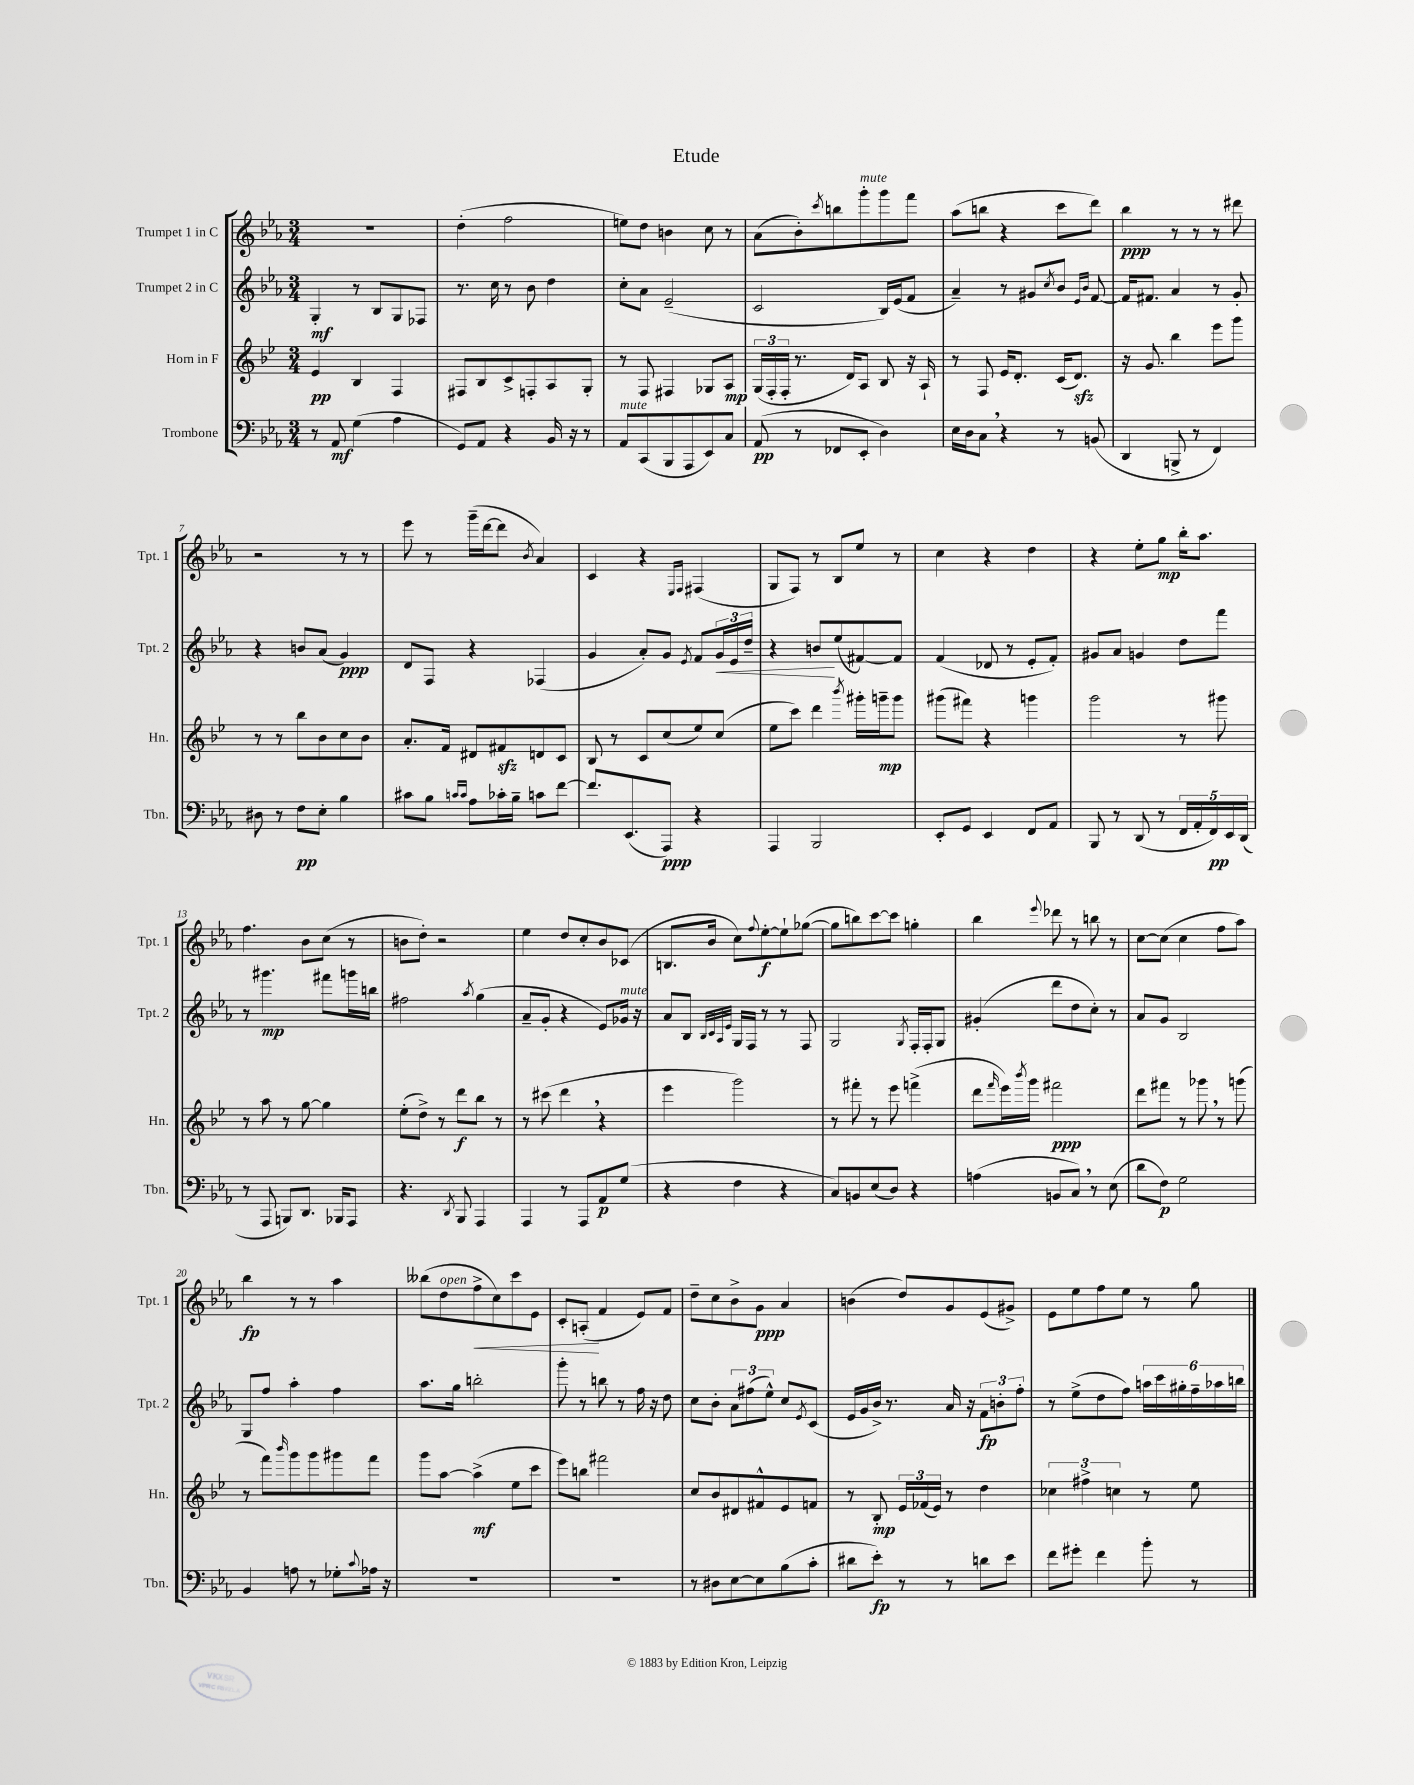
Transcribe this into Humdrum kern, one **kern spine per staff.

**kern	**dynam	**kern	**dynam	**kern	**dynam	**kern	**dynam
*part4	*part4	*part3	*part3	*part2	*part2	*part1	*part1
*staff4	*staff4	*staff3	*staff3	*staff2	*staff2	*staff1	*staff1
*I"Trombone	*	*I"Horn in F	*	*I"Trumpet 2 in C	*	*I"Trumpet 1 in C	*
*I'Tbn.	*	*I'Hn.	*	*I'Tpt. 2	*	*I'Tpt. 1	*
*clefF4	*	*clefG2	*	*clefG2	*	*clefG2	*
*k[b-e-a-]	*	*k[b-e-]	*	*k[b-e-a-]	*	*k[b-e-a-]	*
*M3/4	*	*M3/4	*	*M3/4	*	*M3/4	*
=1	=1	=1	=1	=1	=1	=1	=1
8r	.	4e-/	pp	4G'/	mf	2.r	.
8AA-/	mf	.	.	.	.	.	.
(4G\	.	4B-/	.	8r	.	.	.
.	.	.	.	8B-/L	.	.	.
4A-\	.	4F/	.	8G/	.	.	.
.	.	.	.	8F-X/J	.	.	.
=2	=2	=2	=2	=2	=2	=2	=2
8GG/L)	.	8F#X/L	.	8.r	.	(4dd'\	.
8AA-/J	.	8B-/	.	.	.	.	.
.	.	.	.	16cc\	.	.	.
4r	.	8c^/	.	8r	.	2ff\	.
.	.	8Fn'/	.	8b-\	.	.	.
16BB-/	.	8A/	.	4dd\	.	.	.
16r	.	.	.	.	.	.	.
8r	.	8G'/J	.	.	.	.	.
=3	=3	=3	=3	=3	=3	=3	=3
!LO:TX:a:i:t=mute	!	!	!	!	!	!	!
8AA-/L	.	8r	.	8cc'\L	.	8een\L)	.
(8CC/	.	8F/	.	8a-\J	.	8dd\J	.
8BBB-/	.	4F#X/	.	(2e-~/	.	4bn\	.
8AAA-/	.	.	.	.	.	.	.
8EE-/)	.	8G-X/L	.	.	.	8cc\	.
8C/J	.	8A/J	mp	.	.	8r	.
=4	=4	=4	=4	=4	=4	=4	=4
(8AA-/	pp	(24G/LL	.	2c/	.	(8a-\L	.
.	.	24F'/	.	.	.	.	.
.	.	24F'/JJ	.	.	.	.	.
8r	.	8.r	.	.	.	8b-'\)	.
.	.	.	.	.	.	8qccc/	.
8FF-X/L	.	.	.	.	.	8bbn\	.
.	.	16d/KL)	.	.	.	.	.
!	!	!	!	!	!	!LO:TX:a:i:t=mute	!
8EE-'/J	.	8A/J	.	.	.	8ggg'\	.
4D\)	.	8B-/	.	16B-/LL)	.	8ggg\	.
.	.	.	.	(16e-/J	.	.	.
.	.	16r	.	8f/J	.	8fff\J	.
.	.	16A`/	.	.	.	.	.
=5	=5	=5	=5	=5	=5	=5	=5
16E-\LL	.	8r	.	4a-~/)	.	(8aa-\L	.
16D\J	.	.	.	.	.	.	.
8C,\J	.	8F/	.	.	.	8bbn\J	.
4r	.	16e-/KL	.	8r	.	4r	.
.	.	8.d'/J	.	.	.	.	.
.	.	.	.	8g#X/L	.	.	.
.	.	.	.	8qcc/	.	.	.
8r	.	(16c/KL	.	8b-/J	.	8ccc\L	.
.	.	8.dzz/J)	.	.	.	.	.
.	.	.	.	16qqe-/LL	.	.	.
.	.	.	.	16qqb-/JJ	.	.	.
(8BBn/	.	.	.	[8f/	.	8ddd\J)	.
=6	=6	=6	=6	=6	=6	=6	=6
4DD/	.	16r	.	16f/KL]	.	4bb-\	ppp
.	.	8.g/	.	8.f#X/J	.	.	.
8BBBn^/	.	4bb-\	.	4a-/	.	8r	.
8r	.	.	.	.	.	8r	.
4FF/)	.	8eee-\L	.	8r	.	8r	.
.	.	8ggg\J	.	8g'/	.	8ddd#X\	.
!!LO:LB:g=z
=7	=7	=7	=7	=7	=7	=7	=7
8D#X\	.	8r	.	4r	.	2r	.
8r	.	8r	.	.	.	.	.
8F\L	pp	8bb-\L	.	8bn/L	.	.	.
8E-'\J	.	8b-\	.	(8a-/J	.	.	.
4B-\	.	8cc\	.	4g/)	ppp	8r	.
.	.	8b-\J	.	.	.	8r	.
=8	=8	=8	=8	=8	=8	=8	=8
8c#X\L	.	8.a'/L	.	8d/L	.	8eee-\	.
8B-\J	.	.	.	8F/J	.	8r	.
.	.	16f/Jk	.	.	.	.	.
16qqcn/LL	.	.	.	.	.	.	.
16qqc/JJ	.	.	.	.	.	.	.
8A-\L	.	8d#X/L	.	4r	.	(16ggg~\LL	.
.	.	.	.	.	.	[16ddd\J	.
16c-X'\L	.	8f#Xzz/	.	.	.	8ddd\J]	.
16B-~\JJ	.	.	.	.	.	.	.
.	.	.	.	.	.	8qb-/	.
8cn\L	.	8dn/	.	(4F-X/	.	4a-/)	.
[8f\J	.	8c/J	.	.	.	.	.
=9	=9	=9	=9	=9	=9	=9	=9
8.f/L]	.	8B-/	.	4g/	.	4c/	.
.	.	8r	.	.	.	.	.
(8.EE-/	.	.	.	.	.	.	.
.	.	8c/L	.	8a-'/L)	.	4r	.
8AAA-/J)	ppp	(8cc/	.	8g/J	.	.	.
.	.	.	.	.	.	16qqE-/LL	.
.	.	.	.	8qe-/	.	16qqF/JJ	.
4r	.	8ee-/)	.	8f/L	.	(4F#X/	.
!	!	!	!	!	!LO:HP:b	!	!
.	.	(8cc/J	.	24g/L	<	.	.
.	.	.	.	24e-/	.	.	.
.	.	.	.	24dd~/JJ	.	.	.
=10	=10	=10	=10	=10	=10	=10	=10
4AAA-/	.	8ee-\L	.	4r	.	8G/L	.
.	.	8ccc\J)	.	.	.	8F/J)	.
2BBB-/	.	4ddd\	.	8bn/L	.	8r	.
.	.	.	.	(8ee-/	[	8B-/L	.
.	.	8qbbb-/	.	.	.	.	.
.	.	16ggg#X'\LL	.	[8f#X/)	.	8ee-/J	.
.	.	16gggn~\J	mp	.	.	.	.
.	.	8ggg\J	.	8f#/J]	.	8r	.
=11	=11	=11	=11	=11	=11	=11	=11
8EE-'/L	.	(8ggg#X\L	.	(4f/	.	4cc\	.
8GG/J	.	8fff#X\J)	.	.	.	.	.
4EE-/	.	4r	.	8d-X/	.	4r	.
.	.	.	.	8r	.	.	.
8FF/L	.	4gggn\	.	8e-'/L	.	4dd\	.
8AA-/J	.	.	.	8f'/J)	.	.	.
=12	=12	=12	=12	=12	=12	=12	=12
8BBB-/	.	2ggg\	.	8g#X/L	.	4r	.
8r	.	.	.	8a-/J	.	.	.
(8DD/	.	.	.	4gn/	.	8ee-'\L	.
8r	.	.	.	.	.	8gg\J	mp
20FF/LL	.	8r	.	8dd\L	.	16bb-'\KL	.
20AA-'/	.	.	.	.	.	.	.
.	.	.	.	.	.	8.aa-\J	.
20FF/)	pp	.	.	.	.	.	.
.	.	8ggg#X\	.	8fff\J	.	.	.
20EE-/	.	.	.	.	.	.	.
(20DD/JJ	.	.	.	.	.	.	.
!!LO:LB:g=z
=13	=13	=13	=13	=13	=13	=13	=13
8r	.	8r	.	8r	.	4.ff\	.
8AAA-/	.	8aa\	.	4.ggg#X\	mp	.	.
8BBBn/L)	.	8r	.	.	.	.	.
8.DD/J	.	[8gg\	.	.	.	8b-\L	.
.	.	4gg\]	.	8fff#X\L	.	(8cc\J	.
16BBB-X/KL	.	.	.	.	.	.	.
8AAA-/J	.	.	.	16gggn\L	.	8r	.
.	.	.	.	16bbn\JJ	.	.	.
=14	=14	=14	=14	=14	=14	=14	=14
4.r	.	(8ee-'\L	.	2ff#X\	.	8bn\L	.
.	.	8dd^\J)	.	.	.	8dd'\J)	.
.	.	8r	.	.	.	2r	.
8qDD/	.	.	.	.	.	.	.
8BBB-/	.	8ddd\L	f	.	.	.	.
.	.	.	.	8qaa-/	.	.	.
4AAA-/	.	8bb-\J	.	(4gg\	.	.	.
.	.	8r	.	.	.	.	.
=15	=15	=15	=15	=15	=15	=15	=15
4AAA-/	.	8r	.	8a-~/L	.	4ee-\	.
.	.	(8ccc#X\	.	8g'/J	.	.	.
8r	.	4ddd,\	.	4r	.	8dd/L	.
8AAA-/L	.	.	.	.	.	8cc'/	.
8AA-/	p	4r	.	8e-/L)	.	8b-/	.
!	!	!	!	!LO:TX:a:i:t=mute	!	!	!
(8G/J	.	.	.	16g-X/Jk	.	(8c-X/J	.
.	.	.	.	16r	.	.	.
=16	=16	=16	=16	=16	=16	=16	=16
4r	.	4eee-\	.	8a-/L	.	8.Bn/L	.
.	.	.	.	8B-/J	.	.	.
.	.	.	.	.	.	16b-/Jk	.
.	.	.	.	32qqB-/LLL	.	.	.
.	.	.	.	32qqc/	.	.	.
.	.	.	.	32qqA-/	.	.	.
.	.	.	.	32qqe-/JJJ	.	.	.
4F\	.	2ggg\)	.	16G/LL	.	8cc\L)	.
.	.	.	.	16F/JJ	.	.	.
.	.	.	.	.	.	8qqff/	.
.	.	.	.	8r	.	[8ee-'\	f
4r	.	.	.	8r	.	8ee-`\]	.
.	.	.	.	8F/	.	([8gg-X\J	.
=17	=17	=17	=17	=17	=17	=17	=17
8C/L)	.	8r	.	2G/	.	8gg-\L]	.
8BBn/	.	8fff#X'\	.	.	.	8bbn\)	.
(8E-/	.	8r	.	.	.	[8ccc\	.
8D/J)	.	8eee-\	.	.	.	8ccc\J]	.
.	.	.	.	8qG/	.	.	.
4r	.	(4fffn^\	.	16F'/LL	.	4ggn'\	.
.	.	.	.	16F'/J	.	.	.
.	.	.	.	8G/J	.	.	.
=18	=18	=18	=18	=18	=18	=18	=18
(4An\	.	8ddd\L	.	(4g#X'/	.	4bb-\	.
.	.	16qqfff/	.	.	.	.	.
.	.	16eee-\L)	.	.	.	.	.
.	.	8qbbb-/	.	.	.	.	.
.	.	16ggg\JJ	.	.	.	.	.
.	.	.	.	.	.	8qqeee-/	.
8BBn/L	.	2fff#X\	ppp	8ddd\L	.	8ddd-X\	.
8C,/J)	.	.	.	8dd\	.	8r	.
8r	.	.	.	8cc'\J)	.	8bbn\	.
(8E-\	.	.	.	8r	.	8r	.
=19	=19	=19	=19	=19	=19	=19	=19
8d\L	.	8ddd\L	.	8a-/L	.	[8cc\L	.
8F\J)	p	8fff#X\J	.	8g/J	.	(8cc\J]	.
2G\	.	8r	.	2B-/	.	4cc\	.
.	.	8ggg-X,\	.	.	.	.	.
.	.	8r	.	.	.	8ff\L	.
.	.	(8gggn\	.	.	.	8aa-\J)	.
!!LO:LB:g=z
=20	=20	=20	=20	=20	=20	=20	=20
4BB-/	.	8r	.	8G/L	.	4bb-\	fp
.	.	8fff\L)	.	8ff/J	.	.	.
.	.	16qqbbb-/	.	.	.	.	.
8An\	.	8ggg\	.	4aa-'\	.	8r	.
8r	.	8ggg\	.	.	.	8r	.
8G-X'\L	.	8ggg#X\	.	4ff\	.	4aa-\	.
8qqc/	.	.	.	.	.	.	.
16A-X\Jk	.	8fff\J	.	.	.	.	.
16r	.	.	.	.	.	.	.
=21	=21	=21	=21	=21	=21	=21	=21
2.r	.	8ggg\L	.	8.aa-\L	.	(8bb--X\L	.
!	!	!	!	!	!	!LO:TX:a:i:t=open	!
.	.	[8aa\J	.	.	.	8dd\	.
.	.	.	.	16gg\Jk	.	.	.
!	!	!	!	!	!	!	!LO:HP:b
.	.	(4aa^\]	mf	2bbn'\	.	8ff^\	<
.	.	.	.	.	.	8cc\)	.
.	.	8ee-\L	.	.	.	8ccc\	.
.	.	8ccc\J	.	.	.	8e-\J	.
=22	=22	=22	=22	=22	=22	=22	=22
2.r	.	8eee-\L)	.	8ggg'\	.	8c'/L	.
.	.	8bbn\J	.	8r	.	(8An'/J	.
.	.	2fff#X\	.	8bbn\	.	4f/	[
.	.	.	.	8r	.	.	.
.	.	.	.	16ff\	.	8e-/L)	.
.	.	.	.	16r	.	.	.
.	.	.	.	8dd\	.	8f/J	.
=23	=23	=23	=23	=23	=23	=23	=23
8r	.	8cc/L	.	8cc\L	.	8dd~\L	.
8D#X\L	.	8b-/	.	8b-'\J	.	8cc\	.
[8E-\	.	8d#X/	.	12a-\L	.	8b-^\	.
.	.	.	.	(12ff#X\	.	.	.
8E-\]	.	8f#X^^/	.	.	.	8g\J	ppp
.	.	.	.	12ee-^^\J)	.	.	.
(8B-\	.	8e-/	.	8cc/L	.	4a-/	.
.	.	.	.	8qe-/	.	.	.
8c'\J	.	8fn/J	.	(8c/J	.	.	.
=24	=24	=24	=24	=24	=24	=24	=24
8d#X\L	.	8r	.	16e-/LL	.	(4bn\	.
.	.	.	.	16g/	.	.	.
8e-'\J)	fp	8B-'/	mp	16b-^/JJ)	.	.	.
.	.	.	.	8.r	.	.	.
8r	.	24e-/LL	.	.	.	8dd/L)	.
.	.	(24f-X/	.	.	.	.	.
.	.	24e-/JJ)	.	.	.	.	.
8r	.	8r	.	16a-/	.	8g/	.
.	.	.	.	16r	.	.	.
8dn\L	.	4dd\	.	12f\L	fp	(8e-/	.
.	.	.	.	12bn'\	.	.	.
8e-\J	.	.	.	.	.	8g#X^/J)	.
.	.	.	.	12ff'\J	.	.	.
=25	=25	=25	=25	=25	=25	=25	=25
8f\L	.	6cc-X\	.	8r	.	8e-\L	.
8g#X'\J	.	.	.	(8ee-^\L	.	8ee-\	.
.	.	6ff#X^\	.	.	.	.	.
4f\	.	.	.	8dd\	.	8ff\	.
.	.	6ccn\	.	.	.	.	.
.	.	.	.	8ff\J)	.	8ee-\J	.
8b-'\	.	8r	.	24aan\LL	.	8r	.
.	.	.	.	24ccc\	.	.	.
.	.	.	.	24gg#X'\	.	.	.
8r	.	8ee-\	.	24ff~\	.	8gg\	.
.	.	.	.	24aa-X\	.	.	.
.	.	.	.	24bbn\JJ	.	.	.
==	==	==	==	==	==	==	==
*-	*-	*-	*-	*-	*-	*-	*-
